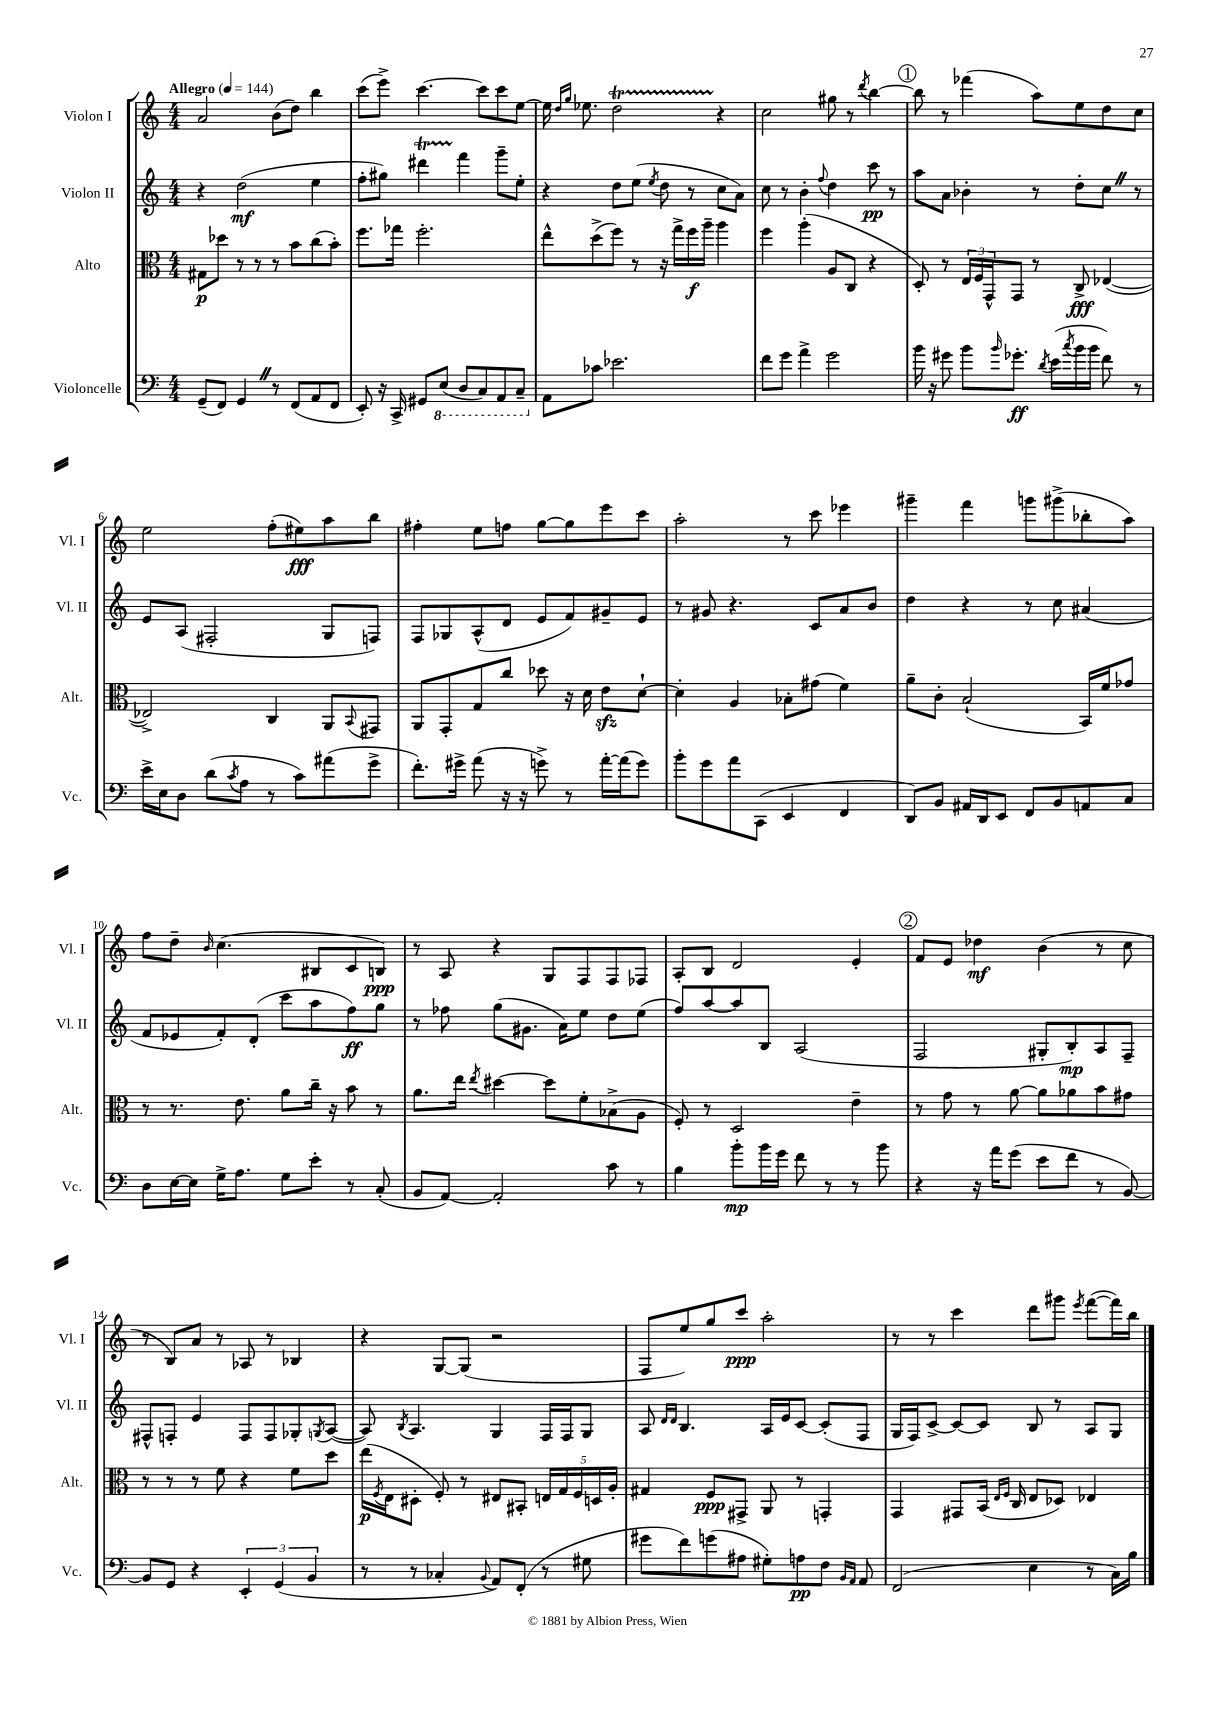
<<
\new StaffGroup <<
\new Staff = "s0" \with { instrumentName = "Violon I" shortInstrumentName = "Vl. I" } {
    \clef treble \key c \major \numericTimeSignature \time 4/4 \tempo "Allegro" 4 = 144
    a'2 b'8( d''8) b''4 |
    c'''8( e'''8->) c'''4.~ c'''8 c'''8 e''8~ |
    e''16 \grace { d''16 g''16 } ees''8. d''2\startTrillSpan r4\stopTrillSpan |
    c''2 gis''8 r8 \acciaccatura { d'''8 } b''4~ |
    \mark \markup { \circle "1" } b''8 r8 fes'''4( a''8) e''8 d''8 c''8 |
    e''2 f''8-.( eis''8\fff) a''8 b''8 |
    fis''4-. e''8 f''8 g''8~ g''8 e'''8 c'''8 |
    a''2-. r8 c'''8 ees'''4 |
    gis'''4-- f'''4 g'''8 gis'''8->( bes''8-. a''8) |
    f''8 d''8-- \grace { b'16 } c''4.( bis8 c'8 b8\ppp) |
    r8 a8 r4 g8 f8 f8 fes8 |
    a8-. b8 d'2 e'4-. |
    \mark \markup { \circle "2" } f'8 e'8 des''4\mf b'4( r8 c''8 |
    r8 b8) a'8 r8 aes8 r8 bes4 |
    r4 g8~ g8( r2 |
    f8 e''8) g''8 c'''8\ppp a''2-. |
    r8 r8 c'''4 d'''8 gis'''8 \acciaccatura { e'''8 } f'''8~( f'''16) b''16 \bar "|." |
}
\new Staff = "s1" \with { instrumentName = "Violon II" shortInstrumentName = "Vl. II" } {
    \clef treble \key c \major \numericTimeSignature \time 4/4
    r4 d''2\mf( e''4 |
    f''8-. gis''8) dis'''4\startTrillSpan f'''4\stopTrillSpan g'''8-- e''8-. |
    r4 d''8 e''8( \acciaccatura { e''8 } d''8 r8 c''8 a'8) |
    c''8 r8 b'4-. \appoggiatura { f''8 } d''4 c'''8\pp r8 |
    \mark \markup { \circle "1" } a''8 a'8 bes'4-. r8 d''8-. c''8 \once \override BreathingSign.text = \markup { \musicglyph "scripts.caesura.straight" } \breathe r8 |
    e'8 a8( fis2-. g8 f8) |
    f8 ges8 a8-^( d'8 e'8 f'8) gis'8-- e'8 |
    r8 gis'8 r4. c'8 a'8 b'8 |
    d''4 r4 r8 c''8 ais'4( |
    f'8 ees'8 f'8-.) d'8-.( c'''8 a''8 f''8\ff) g''8 |
    r8 fes''8 g''8( gis'8. a'16) e''8 d''8 e''8( |
    f''8) a''8~ a''8 b8 a2( |
    \mark \markup { \circle "2" } f2 gis8-. b8-.\mp) a8 f8-- |
    fis8-^ f8-. e'4 f8 f8 ges8-. \acciaccatura { g8 } a8~( |
    a8) \acciaccatura { b8 } a4. g4 f16 f16 g8 |
    a8 \grace { d'16 d'16 } b4. a16 e'16 c'8~ c'8-.( f8 |
    g16 f16) c'8~-> c'8~ c'8 b8 r8 a8 g8 \bar "|." |
}
\new Staff = "s2" \with { instrumentName = "Alto" shortInstrumentName = "Alt." } {
    \clef alto \key c \major \numericTimeSignature \time 4/4
    gis8\p des''8 r8 r8 r8 b'8 c''8( b'8-.) |
    f''8. ges''16 f''2.-. |
    e''8-^ d''8->( f''8) r8 r16 g''16-> f''16\f a''16-- a''4 |
    f''4 a''4-.( a8 c8 r4 |
    \mark \markup { \circle "1" } d8-.) r8 \tuplet 3/2 { e16 f16 g,16-^ } g,8 r8 c8->\fff ees4~( |
    ees2->) c4 a,8 \appoggiatura { b,8 } gis,8 |
    a,8 g,8-. g8 c''8 des''8 r16 d'16 e'8\sfz d'8~-! |
    d'4-. a4 bes8-. gis'8( f'4) |
    a'8-- c'8-. b2-!( b,16) f'16 ges'8 |
    r8 r8. e'8. a'8 c''16-- r16 b'8 r8 |
    a'8. e''16 \acciaccatura { e''8 } dis''4~ dis''8 f'8-. bes8->( a8 |
    f8-.) r8 d2 e'4-- |
    \mark \markup { \circle "2" } r8 g'8 r8 a'8~ a'8 aes'8 b'8 gis'8 |
    r8 r8 r8 f'8 r4 f'8 d''8 |
    e''16\p( \acciaccatura { f8 } e16 dis8-. f8-.) r8 eis8 bis,8-. \tuplet 5/4 { e16 g16 f16 d16 a16-. } |
    gis4 f8\ppp gis,8-> a,8 r8 g,4-. |
    g,4 gis,8 b,16( \grace { e16 f16 } c16 e8 des8) ees4 \bar "|." |
}
\new Staff = "s3" \with { instrumentName = "Violoncelle" shortInstrumentName = "Vc." } {
    \clef bass \key c \major \numericTimeSignature \time 4/4
    g,8--( f,8) g,4 \once \override BreathingSign.text = \markup { \musicglyph "scripts.caesura.straight" } \breathe r8 f,8( a,8 f,8 |
    e,8-.) r16 c,16-> gis,8 \ottava #-1 e,8( d,8 c,8) a,,8 c,8-- \ottava #0 |
    a,8 ces'8 ees'2. |
    f'8 g'8 a'4-> g'2 |
    \mark \markup { \circle "1" } b'16 r16 gis'8 b'8 \grace { b'16 } ges'8.-.\ff \acciaccatura { d'8 } e'16( \acciaccatura { c''8 } b'16 b'16 f'8) r8 |
    e'16-> e16 d8 d'8( \acciaccatura { c'8 } a8 r8 c'8) ais'8( g'8-> |
    f'8.-.) gis'16-> a'8( r16 r16 g'8->) r8 a'16~-. a'16( g'8) |
    b'8-. g'8 a'8 c,8( e,4 f,4 |
    d,8) b,8 ais,16 d,16 e,8 f,8 b,8 a,8 c8 |
    d8 e16~ e16 g16-> a8. g8 e'8-. r8 c8-.( |
    b,8 a,8~) a,2-. c'8 r8 |
    b4 b'8-.\mp b'16 g'16 f'8 r8 r8 b'8 |
    \mark \markup { \circle "2" } r4 r16 a'16 g'8( e'8 f'8 r8 b,8~) |
    b,8 g,8 r4 \tuplet 3/2 { e,4-. g,4( b,4 } |
    r8 r8 ces4-. \appoggiatura { b,8 } a,8) f,8-.( r8 gis8 |
    gis'8 f'8) g'8( ais8 gis8-.) a8\pp f8 \grace { b,16 a,16 } a,8 |
    f,2( e4 r8 c16) b16 \bar "|." |
}
>>
>>
